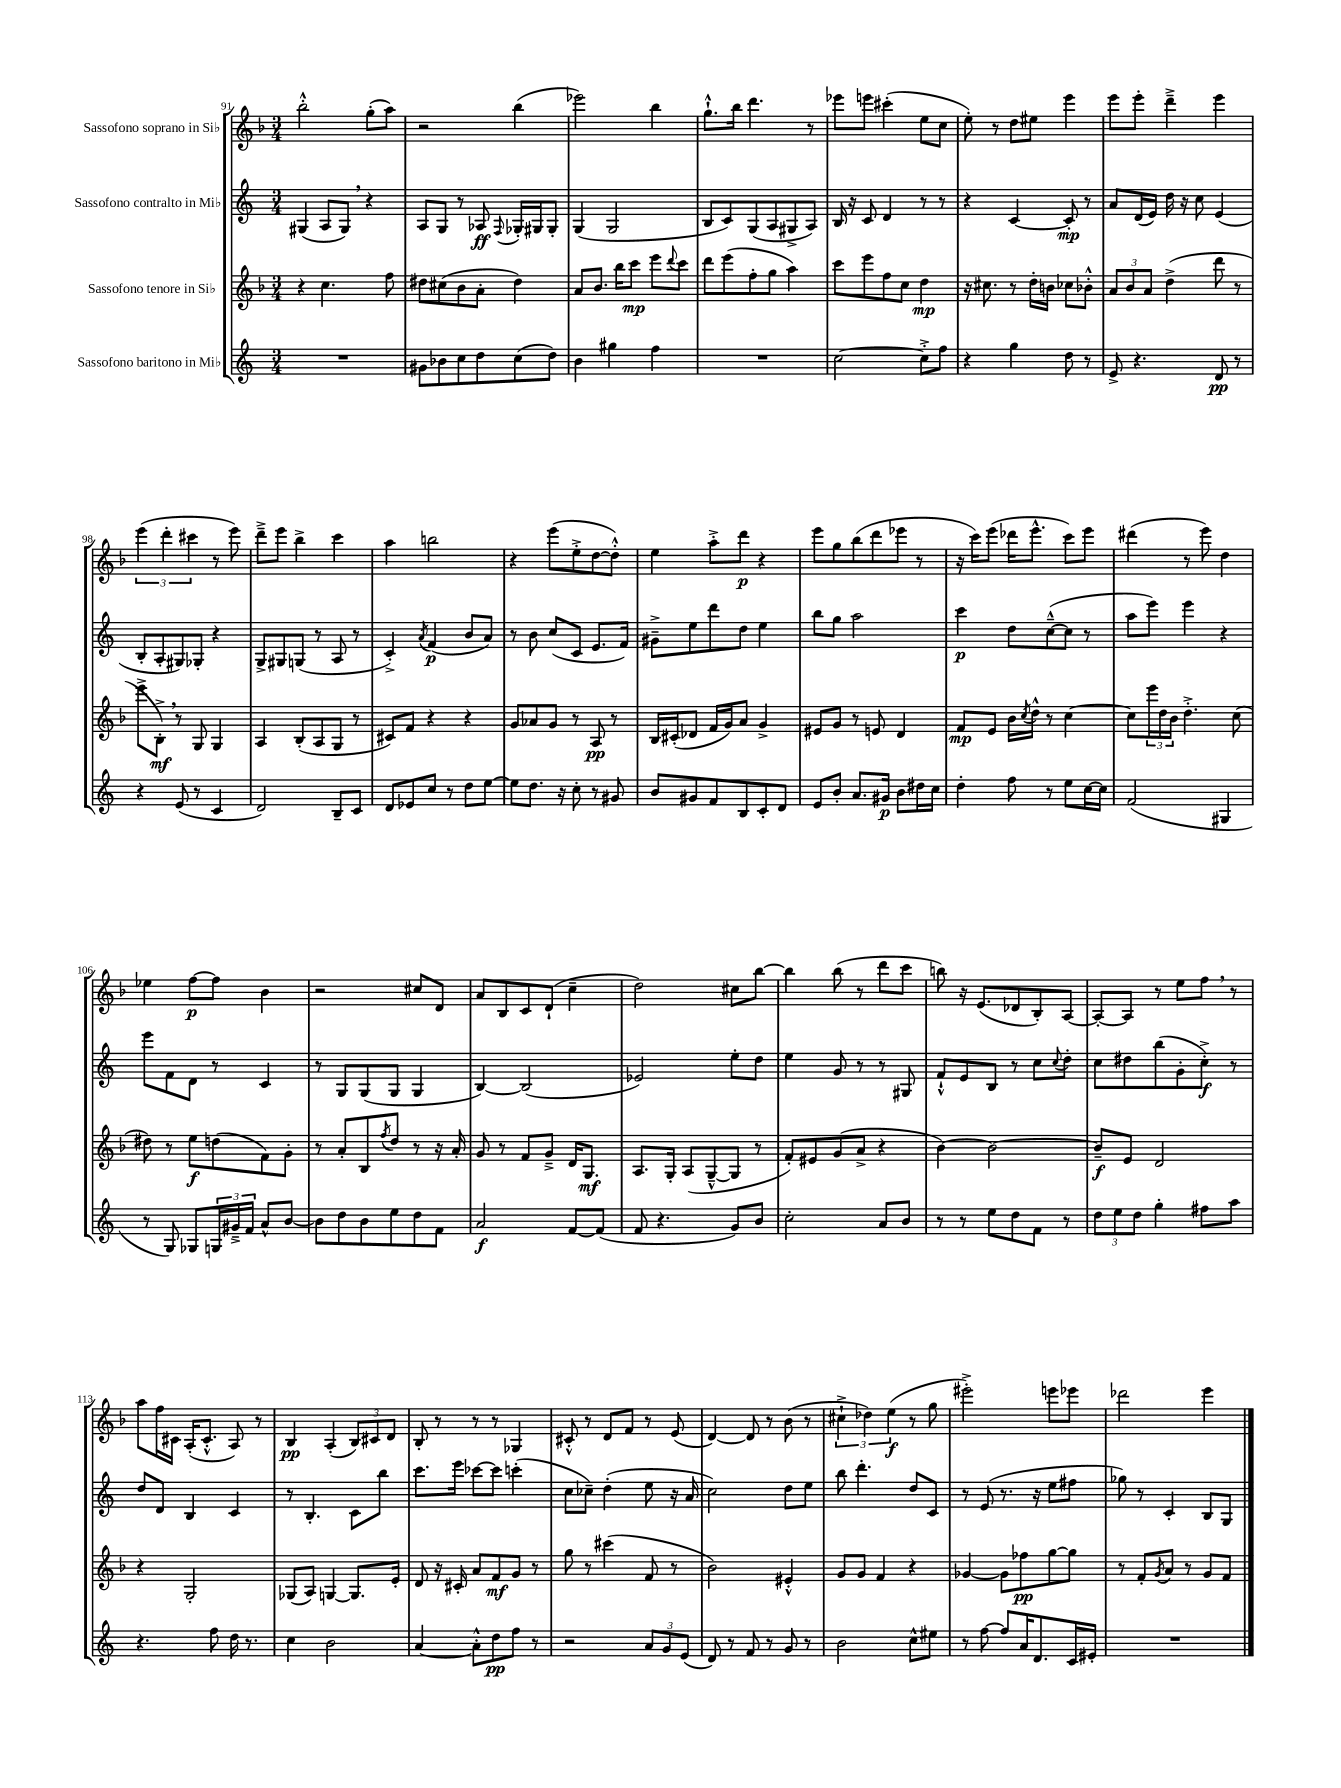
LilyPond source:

<<
\new StaffGroup <<
\new Staff = "s0" \with { instrumentName = "Sassofono soprano in Sib" } {
    \clef treble \key f \major \numericTimeSignature \time 3/4
    bes''2-.-^ g''8-.( a''8) |
    r2 bes''4( |
    ees'''2) bes''4 |
    g''8.-!-^ bes''16 d'''4. r8 |
    ees'''8 e'''8 cis'''4-.( e''8 c''8 |
    e''8-.) r8 d''8 eis''8 e'''4 |
    e'''8 e'''8-. d'''4---> e'''4 |
    \tuplet 3/2 { e'''4( d'''4-. cis'''4 } r8 e'''8) |
    d'''8---> e'''8 bes''4-> c'''4 |
    a''4 b''2 |
    r4 e'''8( e''8-.-> d''8~ d''8-.-^) |
    e''4 a''8-.-> d'''8\p r4 |
    e'''8 g''8 bes''8( d'''8 ees'''8 r8 |
    r16 c'''16) e'''8( des'''16 e'''8.-^ c'''8) e'''8 |
    dis'''4( r8 e'''8) d''4 |
    ees''4 f''8~\p f''8 bes'4 |
    r2 cis''8 d'8 |
    a'8 bes8 c'8 d'8-!( c''4-- |
    d''2) cis''8 bes''8~ |
    bes''4 bes''8( r8 d'''8 c'''8 |
    b''8) r16 e'8.( des'8 bes8-.) a8~ |
    a8~-. a8 r8 e''8 f''8 \breathe r8 |
    a''8 f''16 cis'16 a16-.( cis'8.-.-^ a8) r8 |
    bes4\pp a4-.( \tuplet 3/2 { bes8) cis'8 d'8 } |
    bes8-. r8 r8 r8 ges4 |
    cis'8-.-^ r8 d'8 f'8 r8 e'8( |
    d'4~) d'8 r8 bes'8( r8 |
    \tuplet 3/2 { cis''4-!-> des''4) e''4\f( } r8 g''8 |
    eis'''2-.->) e'''8 ees'''8 |
    des'''2 e'''4 \bar "|." |
}
\new Staff = "s1" \with { instrumentName = "Sassofono contralto in Mib" } {
    \clef treble \key c \major \numericTimeSignature \time 3/4
    gis4( a8 gis8) \breathe r4 |
    a8 g8 r8 aes8\ff \appoggiatura { f8 } ges16-. gis16 gis8-. |
    g4( g2 |
    b8 c'8) g8( a8 gis8-> a8) |
    b16 r16 c'8 d'4 r8 r8 |
    r4 c'4~ c'8-.\mp r8 |
    a'8 d'16( e'16) d''16 r16 c''8 e'4( |
    b8-. a8-. gis8) ges8-. r4 |
    g8-> gis8 g8( r8 a8 r8 |
    c'4-.->) \acciaccatura { a'8 } f'4\p( b'8 a'8) |
    r8 b'8 c''8( c'8 e'8. f'16) |
    gis'8---> e''8 d'''8 d''8 e''4 |
    b''8 g''8 a''2 |
    c'''4\p d''8 c''8~---^( c''8 r8 |
    a''8 e'''8) e'''4 r4 |
    e'''8 f'8 d'8 r8 c'4 |
    r8 g8 g8( g8 g4 |
    b4~) b2( |
    ees'2) e''8-. d''8 |
    e''4 g'8 r8 r8 gis8 |
    f'8-!-^ e'8 b8 r8 c''8 \appoggiatura { c''8 } d''8-. |
    c''8 dis''8 b''8( g'8-. c''8-.->\f) r8 |
    d''8 d'8 b4 c'4 |
    r8 b4.-. c'8 b''8 |
    c'''8. e'''16 ces'''8~ ces'''8 c'''4-.( |
    c''8 ces''8--) d''4-.( e''8 r16 a'16 |
    c''2) d''8 e''8 |
    b''8 d'''4.-. d''8 c'8 |
    r8 e'8( r8. r16 e''8 fis''8 |
    ges''8) r8 c'4-. b8 g8 \bar "|." |
}
\new Staff = "s2" \with { instrumentName = "Sassofono tenore in Sib" } {
    \clef treble \key f \major \numericTimeSignature \time 3/4
    r4 c''4. f''8 |
    dis''8 cis''8( bes'8 a'8-. dis''4) |
    a'8 bes'8. bes''16 c'''8\mp e'''8 \appoggiatura { d'''8 } c'''8 |
    d'''8 e'''8( f''8-. g''8 a''4) |
    c'''8 e'''8 f''8 c''8 d''4\mp |
    r16 cis''8. r8 d''16-. b'16 ces''8 bes'8-.-^ |
    \tuplet 3/2 { a'8 bes'8 a'8 } d''4->( d'''8 r8 |
    e'''8-> bes8-.->\mf) \breathe r8 g8 g4 |
    a4 bes8-.( a8 g8 r8 |
    cis'8) f'8 r4 r4 |
    g'8 aes'8 g'8 r8 a8\pp r8 |
    bes16 cis'16-.( des'8 f'16 g'16) a'8 g'4-> |
    eis'8 g'8 r8 e'8 d'4 |
    f'8\mp e'8 bes'16 \acciaccatura { c''8 } d''16-^ r8 c''4~ |
    c''8 \tuplet 3/2 { e'''16 d''16 bes'16 } d''4.-.-> c''8( |
    dis''8) r8 e''8\f d''8( f'8) g'8-. |
    r8 a'8-. bes8 \acciaccatura { f''8 } d''8 r8 r16 a'16-. |
    g'8 r8 f'8 g'8---> d'16 g8.\mf |
    a8. g16-. a8( g8~---^ g8 r8 |
    f'8-.) eis'8 g'8( a'8-> r4 |
    bes'4~) bes'2~ |
    bes'8--\f e'8 d'2 |
    r4 g2-. |
    ges8( a8) g4~ g8. e'16-. |
    d'8 r16 cis'16-. a'8 f'8\mf g'8 r8 |
    g''8 r8 cis'''4( f'8 r8 |
    bes'2) eis'4-.-^ |
    g'8 g'8 f'4 r4 |
    ges'4~ ges'8 fes''8\pp g''8~ g''8 |
    r8 f'8-. \acciaccatura { g'8 } a'8 r8 g'8 f'8 \bar "|." |
}
\new Staff = "s3" \with { instrumentName = "Sassofono baritono in Mib" } {
    \clef treble \key c \major \numericTimeSignature \time 3/4
    R2. |
    gis'8 bes'8 c''8 d''8 c''8( d''8) |
    b'4 gis''4 f''4 |
    R2. |
    c''2~ c''8-.-> f''8 |
    r4 g''4 d''8 r8 |
    e'8-> r4. d'8\pp r8 |
    r4 e'8( r8 c'4 |
    d'2) b8-- c'8 |
    d'8 ees'8 c''8 r8 d''8 e''8~ |
    e''8 d''8. r16 c''8-. r8 gis'8 |
    b'8 gis'8 f'8 b8 c'8-. d'8 |
    e'8 b'8-. a'8. gis'16\p b'8 dis''16 c''16 |
    d''4-. f''8 r8 e''8 c''16~ c''16 |
    f'2( gis4 |
    r8 g8) ges8 \tuplet 3/2 { g16 gis'16---> f'16 } a'8-^ b'8~ |
    b'8 d''8 b'8 e''8 d''8 f'8 |
    a'2\f f'8~ f'8( |
    f'8 r4. g'8) b'8 |
    c''2-. a'8 b'8 |
    r8 r8 e''8 d''8 f'8 r8 |
    \tuplet 3/2 { d''8 e''8 d''8 } g''4-. fis''8 a''8 |
    r4. f''8 d''16 r8. |
    c''4 b'2 |
    a'4~ a'8-.-^ d''8\pp f''8 r8 |
    r2 \tuplet 3/2 { a'8 g'8 e'8( } |
    d'8) r8 f'8 r8 g'8 r8 |
    b'2 c''8-^ eis''8 |
    r8 f''8~ f''8 a'16 d'8. c'16 eis'16-. |
    R2. \bar "|." |
}
>>
>>
\layout { \context { \Score currentBarNumber = #91 } }
